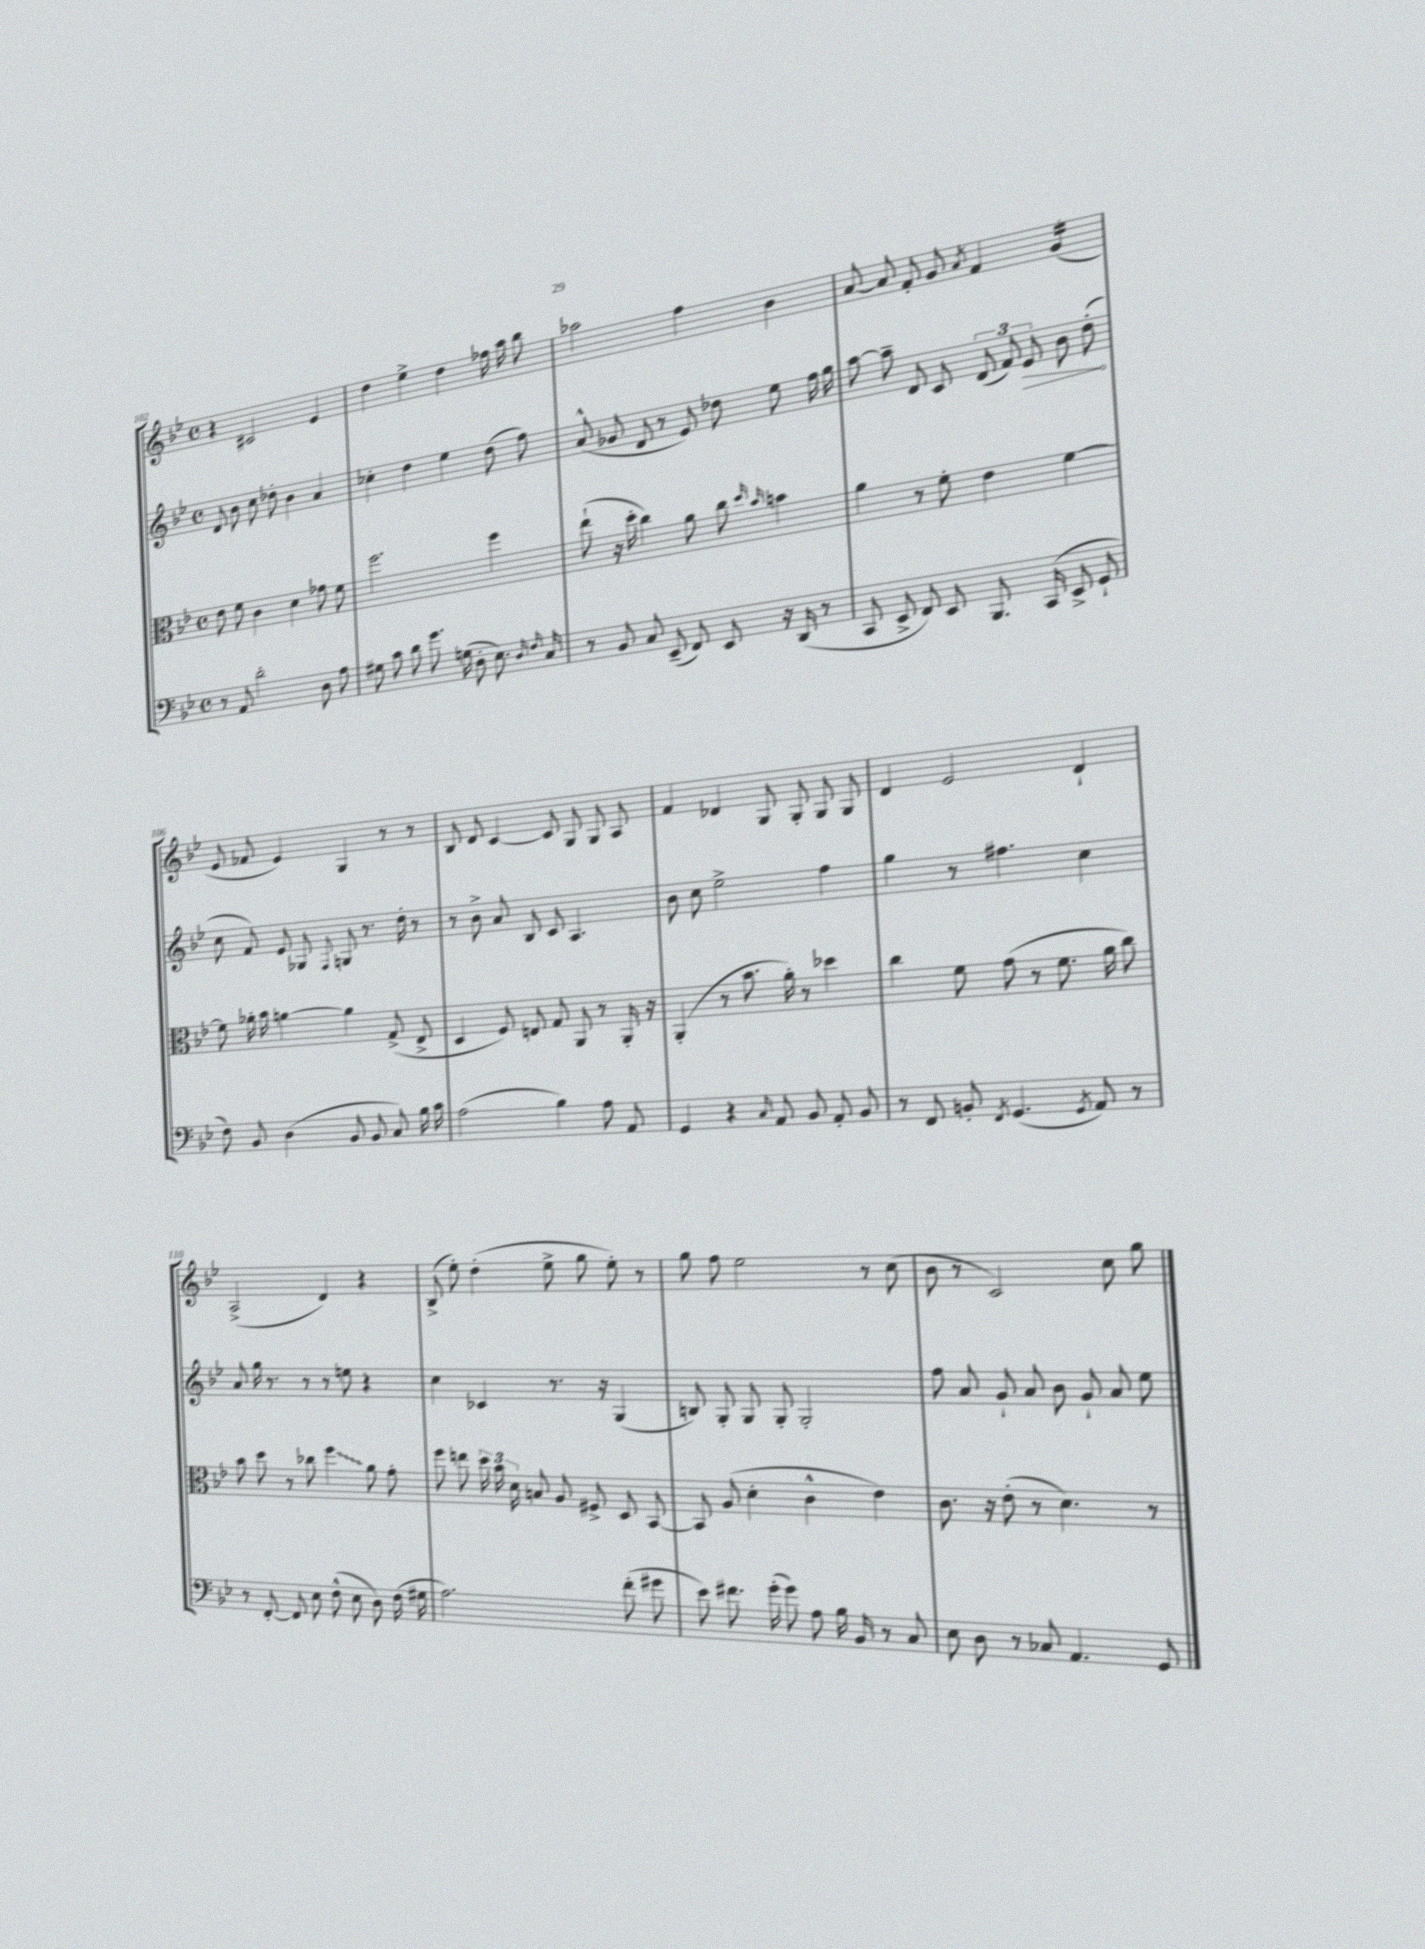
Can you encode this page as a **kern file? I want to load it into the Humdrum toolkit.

**kern	**kern	**kern	**kern
*staff4	*staff3	*staff2	*staff1
*clefF4	*clefC3	*clefG2	*clefG2
*k[b-e-]	*k[b-e-]	*k[b-e-]	*k[b-e-]
*M4/4	*M4/4	*M4/4	*M4/4
*met(c)	*met(c)	*met(c)	*met(c)
8r	8e-	8d	4r
8AA	8f	8b-	.
2d'	4c	8cc	2c#
.	.	8dd-'	.
.	4d	4b-	.
8D	8g-	4a	4e-
8A	8f	.	.
=	=	=	=
8G#	2.ff	4cc-'	4dd
8c	.	.	.
8d	.	4dd	4ee-^
8.g	.	.	.
.	.	4ee-	4dd
(16G	.	.	.
8D'	.	.	.
8.E-)	4ff	(8dd	16ff-
.	.	.	16aa
.	.	8ff)	8bb-
16qqD	.	.	.
16qqF	.	.	.
16C	.	.	.
=	=	=	=
8r	(8ee-`	(8a^^	2aa-
8BB-	16r	8g-	.
.	16dd'	.	.
8C	4cc)	8d	.
(8EE-~	.	8r	.
8FF)	8a	8e-)	4ff
8EE-	8cc	8dd-	.
.	16qqdd	.	.
.	16qqb-	.	.
16r	4b	8ee-	4b-
(16DD	.	.	.
8r	.	16ff	.
.	.	16gg	.
=	=	=	=
8CC	4a	[8aa	[8a
8EE-^	.	8aa~]	8a]
8FF)	8r	8d	8f'
8EE-	8f'	8c	8g
.	.	.	8qa
8.BBB-	4e-	(12d	4f
.	.	12f)	.
.	.	12e-	.
(16CC	.	.	.
8EE-^	[4f	8b-	(4g
8GG`	.	(8dd'	.
=	=	=	=
8F)	8f]	8cc	8e-
8BB-	16a-'	8f)	8f-
.	16b-	.	.
(4D	[4a	8e-	4e-)
.	.	8G-	.
.	.	8qqF	.
8BB-	4a]	8G	4G
8BB-	.	8.r	.
8C)	(8G^	.	8r
.	.	16dd'	.
16B-	8E-^	8r	8r
16c	.	.	.
=	=	=	=
(2A	4D	8r	8B-
.	.	8b-^	8d
.	8F)	8a	[4c
.	8E	8B-	.
4B-)	8G	8c	8c]
.	8AA	4.A	8G
8A	8r	.	8G
8AA	16AA'	.	8A
.	16r	.	.
=	=	=	=
4GG	(4AA'	8b-	4f
.	.	8cc	.
4r	8r	2ee-^	4d-
.	8.b-	.	.
16qqC	.	.	.
8AA	.	.	8G
.	16a')	.	.
8BB-	8r	.	8G'
8AA'	4dd-	4ff	8G
8BB-	.	.	8G
=	=	=	=
8r	4cc	4gg	4d
8FF	.	.	.
8BB'	8f	8r	2e-
8qFF	.	.	.
(4.GG	(8g	4.ff#	.
.	8r	.	.
.	8.f	.	.
8qGG	.	.	.
8AA)	.	4cc	4d`
.	16a	.	.
8r	8cc)	.	.
=	=	=	=
8r	8b-	8a	(2A^
[8FF'	8dd	16gg	.
.	.	8.r	.
8FF]	8r	.	.
8E-	8cc-	8r	.
(8F^^	4ff	8r	4d)
8E-	.	8ee	.
8D)	8a	4r	4r
(16F	8g'	.	.
16G#	.	.	.
=	=	=	=
2.A)	8ff	4cc	(8B-^
.	8ee	.	8ee-')
.	24dd	4c-	(4dd'
.	24b-	.	.
.	24d	.	.
.	8B	.	.
.	8A	8.r	8ee-^
.	8F#^	.	8gg
.	.	16r	.
(8f'	8D	(4G	8ee-')
8g#	[8BB-	.	8r
=	=	=	=
8e-)	8BB-]	8B)	8gg
8.f#	(8A	8G'	8ff
.	4d'	8G	2ee-
(16g'	.	.	.
8g)	.	8G'	.
8A	4c^^	2G'	.
16B-	.	.	.
16BB-	.	.	.
8r	4e-)	.	8r
8C	.	.	(8cc
=	=	=	=
8E-	8.c	8ff	8b-
8D	.	8a	8r
.	16r	.	.
8r	(8e-'	8g`	2c)
8C-	8r	8a	.
4.AA	4.d)	8b-	.
.	.	8g`	.
.	.	8a	8cc
8GG	8r	8ee-	8gg
==	==	==	==
*-	*-	*-	*-
